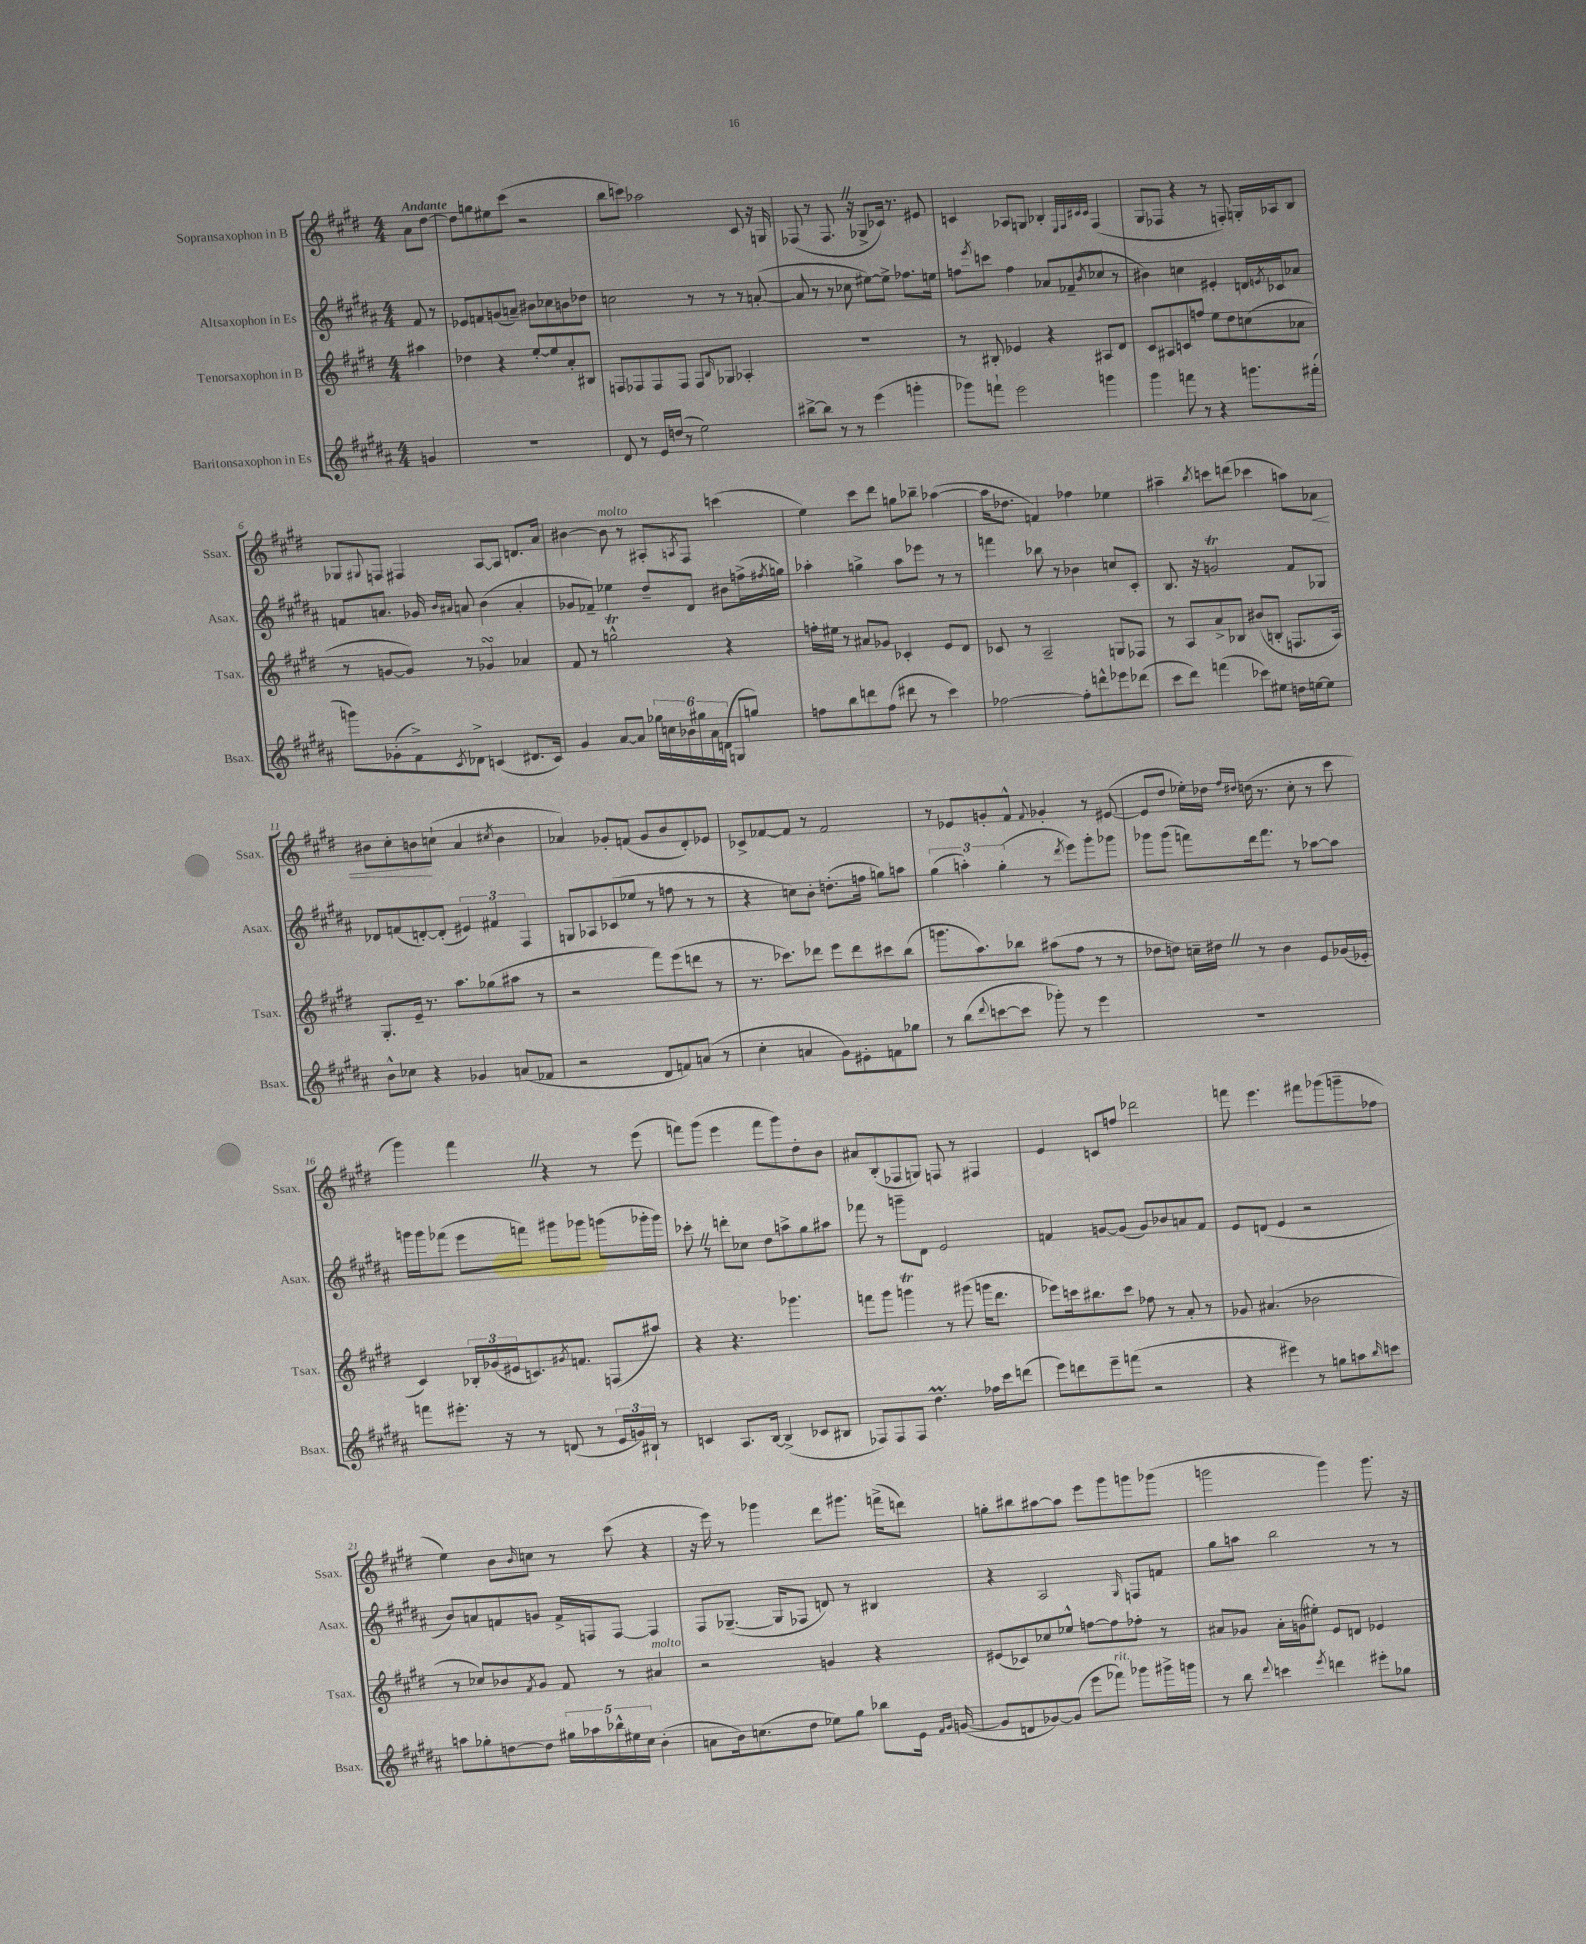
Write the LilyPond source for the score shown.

<<
\new StaffGroup <<
\new Staff = "s0" \with { instrumentName = "Sopransaxophon in B" shortInstrumentName = "Ssax." } {
    \clef treble \key e \major \numericTimeSignature \time 4/4 \partial 4 \tempo "Andante"
    a'8 dis''8~ |
    dis''8 g''8 eis''8 cis'''8( r2 |
    b''8 c'''8) aes''2 cis'8 r16 g16 |
    fes8( r8 fes8. \once \override BreathingSign.text = \markup { \musicglyph "scripts.caesura.straight" } \breathe r16 ges8-> ces'16) r8. eis'8 |
    c'4 aes8 g8 bes4-. \grace { e32 fis32 cis'32 cis'32 } fis4( |
    gis8 fes8 r4 r8 f8-.) g16-. aes16 b8 |
    ges8 \appoggiatura { gis8 } f8 fis4 a8~ a8 d'8. a'16 |
    bis'4~ bis'8^\markup { \italic "molto" } r8 ais8-. \acciaccatura { a8 } fis8 c'''4( |
    e''4) cis'''8 dis'''8 g''8 bes''8-- aes''4~( |
    aes''16 des''8. f'4) fes''4 ees''4 |
    ais''4-- \acciaccatura { b''8 } c'''8 d'''8( ces'''4 a''8) aes'8\< |
    bis'8 cis''8-. b'8\! c''8-!( a'4 \acciaccatura { cis''8 } b'4 |
    aes'4) ges'8-. f'8( ges'8 b'8 dis'8-.) ees'8 |
    ces'8-> fes'8~ fes'8 r8 fes'2 |
    r8 ees'8 g'8-. fis'8-^ \appoggiatura { fis'8 } ges'4-. r8 eis'8~( |
    eis'8 dis''8 ees''16-.) des''16 \grace { fis''16 dis''16 } d''16( r8. cis''8-. r8 cis'''8 |
    gis'''4) fis'''4 \once \override BreathingSign.text = \markup { \musicglyph "scripts.caesura.straight" } \breathe r4 r8 e'''8( |
    f'''8) gis'''8( e'''4 f'''8 gis'''8) dis''8-. b'8 |
    ais'8 b8-.( fes8 g8) f8 r8 fis4 |
    e'4 c'8 f''8 des'''2 |
    f'''8 e'''4. fis'''8 ges'''8( g'''8-- fes''8 |
    e''4) b'8 \grace { b'16 } c''8 r8 cis'''8( r4 |
    r16 e'''16) r8 ges'''4 dis'''8 gis'''8. f'''16->( d'''8) |
    g''8-. bis''8 ais''8~ ais''8 e'''8 gis'''8 g'''8 ges'''8( |
    g'''2 g'''4) g'''8. r16 \bar "|." |
}
\new Staff = "s1" \with { instrumentName = "Altsaxophon in Es" shortInstrumentName = "Asax." } {
    \clef treble \key b \major \numericTimeSignature \time 4/4 \partial 4
    fis'8 r8 |
    ees'8 f'8 g'8( a'8--) bis'8 ces''8 b'8 des''8 |
    c''2 r8 r8 r8 a'8~-.( |
    a'8 r8 r8 ces''8 eis''8~) eis''8-> fes''8. e''16 |
    f''8 \acciaccatura { e'''8 } c'''8 f''4 aes'8 fes'8--( \acciaccatura { b'8 } ces''8 r8 |
    bis'4) c''4 eis'4-. d'16 \acciaccatura { e'8 } ces'16 aes'8 |
    f'8 a'8. ges'16 \grace { b'16 ais'16 } a'8 b'4( a'4-. |
    ges'8 fes'8--) ees''4 dis''8-- dis'8 bis'8 f''16->( \acciaccatura { fis''8 } g''16) |
    aes''4-. g''4-> aes''8 ees'''8 r8 r8 |
    f'''4 bes''8 r8 bes'4 c''8 cis'8-. |
    b8. r16 g'2\trill fis'8 ges8 |
    des'8 f'8( d'8~-.) d'8-.( \tuplet 3/2 { eis'4) fis'4 fis4 } |
    g8 aes8 ces'8( ees''8 r8 f''8 r8 r8 |
    r4 c''8) b'8-. d''8.-.( f''16 g''8) a''8 |
    \tuplet 3/2 { gis''4( a''4-.) gis''4-.( } r8 \acciaccatura { dis'''8 } e'''8) gis'''8-. ges'''8 |
    ges'''8 ges'''8( f'''8) dis'''16 f'''8. r8 aes''8~ aes''8 |
    g'''16 g'''16 fes'''8( e'''8 f'''8) gis'''8 ges'''8 g'''8( ges'''16-. ges'''16) |
    ces'''8-. \once \override BreathingSign.text = \markup { \musicglyph "scripts.caesura.straight" } \breathe r8 d'''8-. ces''8 dis''8 a''8-> gis''8 ais''8 |
    fes'''8 r8 g'''8-- dis'8 e'2 |
    f'4 g'8~ g'8( g'8) bes'8 a'8 f'8 |
    e'8 d'8( e'4 r2 |
    b'8) a'8 f'8 g'8 f'16-> f16 f8~ f4 |
    fis8 ges8.~--( ges16 fes8 d'8) r8 bis4 |
    r4 ais2 \grace { gis16 } f8 f'8 |
    gis''8 a''8 b''2 r8 r8 \bar "|." |
}
\new Staff = "s2" \with { instrumentName = "Tenorsaxophon in B" shortInstrumentName = "Tsax." } {
    \clef treble \key e \major \numericTimeSignature \time 4/4 \partial 4
    ais''4 |
    des''4 r4 e''8~-. e''8 a'8-. bis8 |
    f8 fes8 fes8 fes8 fes8 \grace { b16 } ges8 aes4-. |
    R1 |
    r8 bis8-. ees'4 r4 ais8 dis'8 |
    cis'8 ais8 c'8 f''8 e''8 dis''8 c''8( aes'8 |
    r8 g'8~ g'8) r8 ges'4\turn aes'4 |
    fis'8 r8 g''2-^\trill r4 |
    f''16-. eis''16 r8 ais'8 ges'8 ces'4-. e'8 dis'8 |
    ces'8 r8 a2-- g8 fes8 |
    r8 a8 a'8-> bes8 bis'8( b8-. f8. a16) |
    gis8.-. e'16-- r8. a''8. ges''8( ais''8 r8 |
    r2 fis'''8) e'''8( d'''8 r8 |
    r8. ces'''8.) des'''8 e'''8 des'''8 cis'''8 b''8( |
    g'''8. a''8.) bes''8 ais''8( fis''8 r8 r8 |
    des''8 d''8) c''16-- dis''16 \once \override BreathingSign.text = \markup { \musicglyph "scripts.caesura.straight" } \breathe r8 b'4 e'8 ges'16( ees'16-. |
    cis'4) \tuplet 3/2 { bes16-. ges'16( eis'16 } c'8.) \acciaccatura { gis'8 } f'8. f8( ais''8) |
    r4 r4. ges'''4. |
    f'''8 gis'''8 g'''4\trill r8 gis'''8( g'''16 dis'''8. |
    ees'''8) c'''16 bis''8. c'''8 fes''8 r8 a'8-. r8 |
    ges'8 ais'4.( bes'2 |
    r8 ces''8) bes'8 \acciaccatura { fis'8 } gis'8 fis'8 r8 ais'4^\markup { \italic "molto" } |
    r2 g'4 r4 |
    eis'8( ces'8) ces''8 ees''8-^ f''8~ f''8 fes''8-. r8 |
    ais'8 ges'8 ais'16-. g'16( eis''8-.) e'8 d'8 ees'4 \bar "|." |
}
\new Staff = "s3" \with { instrumentName = "Baritonsaxophon in Es" shortInstrumentName = "Bsax." } {
    \clef treble \key b \major \numericTimeSignature \time 4/4 \partial 4
    g'4 |
    R1 |
    dis'8 r8 e'16 d''16( r8 e''2) |
    bis''8~-> bis''8 r8 r8 e'''4( g'''4-. |
    ges'''8) f'''8-! e'''2 g'''4 |
    gis'''4 f'''8 r8 r4 g'''8. fis'''16-.( |
    g'''8) ges'8-.( fis'8->) \acciaccatura { cis'8 } des'8-> c'4( dis'8. c'16) |
    gis'4 ais'8~ ais'8 \tuplet 6/4 { ges''16 c''16 bes'16 gis''16 ais'16 d'16( } g8 g''8) |
    f''8 b''8 d'''8 f''8( dis'''8 r8 cis'''4) |
    fes''2~ fes''8-. d'''8-^ ees'''8 des'''8( |
    cis'''8 dis'''8) f'''4( ces'''8) eis''8 d''16 e''16~ e''8 |
    b'8-^ ces''8 r4 ges'4 a'8( fes'8 |
    r2 dis'8 f'8) a'8( r8 |
    cis''4-. a'4 gis'8) eis'8-. f'8 ges''8 |
    r8 b''8( \appoggiatura { dis'''8 } c'''8~ c'''8 ges'''8-.) r8 e'''4 |
    R1 |
    f'''8 eis'''8.-. r16 r8 d'8( r8 \tuplet 3/2 { e'16 g'16) bis16-! } r8 |
    c'4 ais8. b16~ b4->( ces'8 bis8 |
    fes8) fes8 fes8 dis''4.\prall fes''16 cis'''16 d'''8( |
    e'''8) d'''8 e'''8-- f'''8( r2 |
    r4 eis'''4) r8 g''8 a''8 \grace { b''16 } c'''8 |
    a''8 ges''8-. d''8~ d''8 \tuplet 5/4 { gis''16 aes''16 bes''16-^ eis''16 cis''16 } b'4-.( |
    a'8 b'16) c''8.( dis''8 ees''8) gis''8 bes''8 e'16 \grace { fis'16 gis'16 } g'16~( |
    g'8 d'8 ges'8~) ges'8( e'''8 fes'''8^\markup { \italic "rit." }) ges'''8 gis'''16-> g'''16 |
    r8 b''8 \appoggiatura { dis'''8 } c'''4 \acciaccatura { e'''8 } d'''4 eis'''8-. ges''8 \bar "|." |
}
>>
>>
